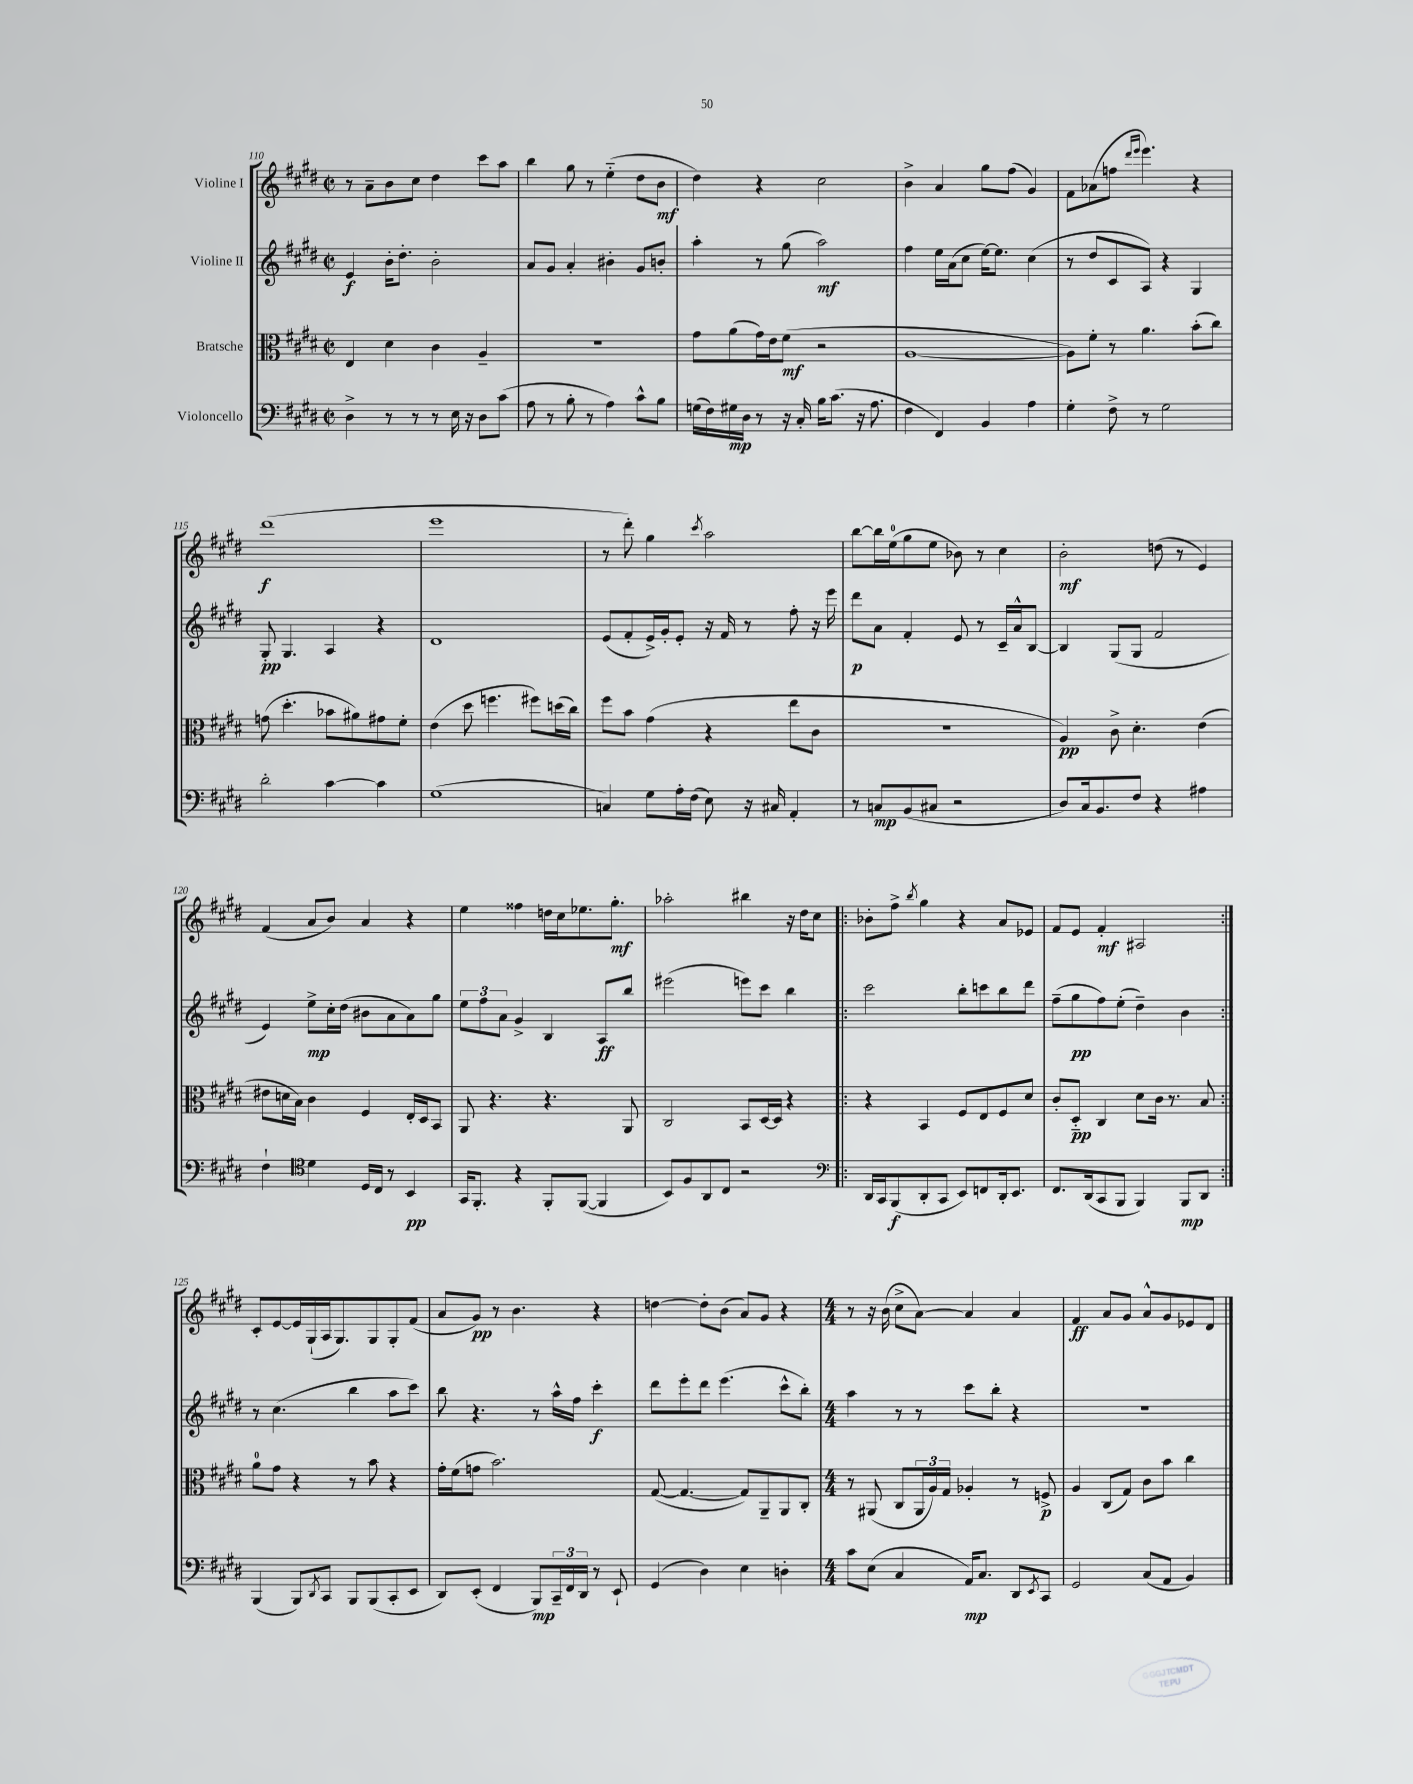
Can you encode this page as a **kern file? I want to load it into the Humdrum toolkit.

**kern	**dynam	**kern	**dynam	**kern	**dynam	**kern	**dynam
*part4	*part4	*part3	*part3	*part2	*part2	*part1	*part1
*staff4	*staff4	*staff3	*staff3	*staff2	*staff2	*staff1	*staff1
*I"Violoncello	*	*I"Bratsche	*	*I"Violine II	*	*I"Violine I	*
*clefF4	*	*clefC3	*	*clefG2	*	*clefG2	*
*k[f#c#g#d#]	*	*k[f#c#g#d#]	*	*k[f#c#g#d#]	*	*k[f#c#g#d#]	*
*M2/2	*	*M2/2	*	*M2/2	*	*M2/2	*
*met(c|)	*	*met(c|)	*	*met(c|)	*	*met(c|)	*
=110	=110	=110	=110	=110	=110	=110	=110
4D#^\	.	4E/	.	4e/	f	8r	.
.	.	.	.	.	.	8a~\L	.
8r	.	4d#\	.	16b'\KL	.	8b\	.
.	.	.	.	8.dd#'\J	.	.	.
8r	.	.	.	.	.	8cc#\J	.
8r	.	4c#\	.	2b'\	.	4dd#\	.
16E\	.	.	.	.	.	.	.
16r	.	.	.	.	.	.	.
8D#\L	.	4A~/	.	.	.	8ccc#\L	.
(8c#\J	.	.	.	.	.	8aa\J	.
=111	=111	=111	=111	=111	=111	=111	=111
8A\	.	1r	.	8a/L	.	4bb\	.
8r	.	.	.	8g#/J	.	.	.
8B'\	.	.	.	4a'/	.	8gg#\	.
8r	.	.	.	.	.	8r	.
4A\)	.	.	.	4b#X'\	.	(4ee\	.
8c#^^\L	.	.	.	8g#/L	.	8dd#\L	.
8B\J	.	.	.	8bn'/J	.	8b\J	mf
=112	=112	=112	=112	=112	=112	=112	=112
(16Gn\LL	.	8g#\L	.	4aa'\	.	4dd#\)	.
16F#\)	.	.	.	.	.	.	.
16G#X\	mp	(8a\	.	.	.	.	.
16D#\JJ	.	.	.	.	.	.	.
8r	.	16g#\L)	.	8r	.	4r	.
.	.	16e\J	.	.	.	.	.
16r	.	(8f#\J	mf	(8gg#\	.	.	.
16C#'/	.	.	.	.	.	.	.
16B\KL	.	2r	.	2aa\)	mf	2cc#\	.
(8.c#\J	.	.	.	.	.	.	.
16r	.	.	.	.	.	.	.
8.A\	.	.	.	.	.	.	.
=113	=113	=113	=113	=113	=113	=113	=113
4F#\	.	[1A	.	4ff#\	.	4b^\	.
4FF#/)	.	.	.	16ee\LL	.	4a/	.
.	.	.	.	(16a\J	.	.	.
.	.	.	.	8cc#\J	.	.	.
4BB/	.	.	.	[16ee\KL)	.	8gg#\L	.
.	.	.	.	8.ee\J]	.	.	.
.	.	.	.	.	.	(8ff#\J	.
4A\	.	.	.	(4cc#\	.	4g#/)	.
=114	=114	=114	=114	=114	=114	=114	=114
4G#'\	.	8A\L])	.	8r	.	8f#\L	.
.	.	8f#'\J	.	8dd#/L	.	(8a-X\	.
8F#^\	.	8r	.	8c#/	.	8ffn\J	.
.	.	.	.	.	.	16qqddd#/LL	.
.	.	.	.	.	.	16qqeee/JJ	.
8r	.	4.a\	.	8A/J)	.	4.eee\)	.
2G#\	.	.	.	4r	.	.	.
.	.	(8b'\L	.	4G#/	.	4r	.
.	.	8cc#\J)	.	.	.	.	.
!!LO:LB:g=z
=115	=115	=115	=115	=115	=115	=115	=115
2d#'\	.	(8gn\	.	8G#'/	pp	(1ddd#	f
.	.	4.dd#'\	.	4.G#/	.	.	.
[4c#\	.	8b-X\L	.	4A/	.	.	.
.	.	8a#X\)	.	.	.	.	.
4c#\]	.	8g#X\	.	4r	.	.	.
.	.	8f#'\J	.	.	.	.	.
=116	=116	=116	=116	=116	=116	=116	=116
(1G#	.	(4e\	.	1d#	.	1eee	.
.	.	8dd#\	.	.	.	.	.
.	.	4.ffn\	.	.	.	.	.
.	.	8ff#X\L)	.	.	.	.	.
.	.	(16ddn\L	.	.	.	.	.
.	.	16cc#\JJ)	.	.	.	.	.
=117	=117	=117	=117	=117	=117	=117	=117
4Cn/)	.	8ff#\L	.	(8e/L	.	8r	.
.	.	8b\J	.	8f#'/	.	8ddd#'\)	.
8G#\L	.	(4g#\	.	16e^/L)	.	4gg#\	.
.	.	.	.	16g#'/J	.	.	.
16A'\L	.	.	.	8e'/J	.	.	.
(16F#\JJ	.	.	.	.	.	.	.
.	.	.	.	.	.	8qccc#/	.
8E\)	.	4r	.	16r	.	2aa\	.
.	.	.	.	16f#/	.	.	.
16r	.	.	.	8r	.	.	.
16C#X/	.	.	.	.	.	.	.
4AA'/	.	8ee\L	.	8ff#'\	.	.	.
.	.	8c#\J	.	16r	.	.	.
.	.	.	.	16eee\	.	.	.
=118	=118	=118	=118	=118	=118	=118	=118
8r	.	1r	.	8ddd#\L	p	[8bb\L	.
8Cn/L	mp	.	.	8a\J	.	16bb\L]	.
.	.	.	.	.	.	(16ee\J	.
(8BB/	.	.	.	4f#'/	.	8gg#\	.
8C#X/J	.	.	.	.	.	8ee\J	.
2r	.	.	.	8e/	.	8b-X\)	.
.	.	.	.	8r	.	8r	.
.	.	.	.	16c#~/LL	.	4cc#\	.
.	.	.	.	16a^^/J	.	.	.
.	.	.	.	[8B/J	.	.	.
=119	=119	=119	=119	=119	=119	=119	=119
8D#/L)	.	4A/)	pp	4B/]	.	2b'\	mf
16C#/k	.	.	.	.	.	.	.
8.BB/	.	.	.	.	.	.	.
.	.	8c#^\	.	(8G#/L	.	.	.
8F#/J	.	4.d#'\	.	8G#/J	.	.	.
4r	.	.	.	2f#/	.	(8ddn\	.
.	.	.	.	.	.	8r	.
4A#X\	.	(4e\	.	.	.	4e/)	.
!!LO:LB:g=z
=120	=120	=120	=120	=120	=120	=120	=120
4F#`\	.	8e#X\L	.	4e/)	.	(4f#/	.
.	.	16dn\L	.	.	.	.	.
.	.	16B\JJ)	.	.	.	.	.
*clefC4	*	*	*	*	*	*	*
4d#\	.	4c#\	.	8ee^\L	mp	8a/L	.
.	.	.	.	16cc#'\L	.	8b/J)	.
.	.	.	.	(16dd#\JJ	.	.	.
16D#/LL	.	4F#/	.	8b#X\L	.	4a/	.
16C#/JJ	.	.	.	.	.	.	.
8r	.	.	.	8a\	.	.	.
4BB/	pp	16E'/LL	.	8a\)	.	4r	.
.	.	16D#/J	.	.	.	.	.
.	.	8BB/J	.	8gg#\J	.	.	.
=121	=121	=121	=121	=121	=121	=121	=121
16GG#/KL	.	8AA/	.	12ee\L	.	4ee\	.
8.FF#'/J	.	.	.	.	.	.	.
.	.	.	.	12ff#\	.	.	.
.	.	4.r	.	.	.	.	.
.	.	.	.	12a\J	.	.	.
4r	.	.	.	4g#^/	.	4ff##X\	.
8FF#'/L	.	4.r	.	4B/	.	16ddn\LL	.
.	.	.	.	.	.	16cc#\J	.
([8FF#/J	.	.	.	.	.	8.ee-X\	.
4FF#/]	.	.	.	8A/L	ff	.	.
.	.	.	.	.	.	8.gg#'\J	mf
.	.	8AA/	.	8bb/J	.	.	.
=122	=122	=122	=122	=122	=122	=122	=122
8BB/L)	.	2C#/	.	(2eee#X\	.	2aa-X'\	.
8F#/	.	.	.	.	.	.	.
8AA/	.	.	.	.	.	.	.
8C#/J	.	.	.	.	.	.	.
2r	.	8BB/L	.	8eeen\L)	.	4bb#X\	.
.	.	[16D#/L	.	8ccc#\J	.	.	.
.	.	16D#/JJ]	.	.	.	.	.
.	.	4r	.	4bb\	.	16r	.
.	.	.	.	.	.	16dd#\KL	.
.	.	.	.	.	.	8cc#\J	.
=123!|:	=123!|:	=123!|:	=123!|:	=123!|:	=123!|:	=123!|:	=123!|:
*clefF4	*	*	*	*	*	*	*
16DD#/LL	.	4r	.	2ccc#\	.	8b-X'\L	.
16CC#/J	.	.	.	.	.	.	.
(8BBB/	f	.	.	.	.	8ff#^\J	.
.	.	.	.	.	.	8qbb/	.
8DD#'/	.	4BB/	.	.	.	4gg#\	.
8CC#/J	.	.	.	.	.	.	.
8EE/L)	.	8F#/L	.	8bb'\L	.	4r	.
8FFn/	.	8E/	.	8cccn\	.	.	.
16DD#'/k	.	8F#/	.	8bb\	.	8a/L	.
8.EE/J	.	.	.	.	.	.	.
.	.	8d#/J	.	8ddd#\J	.	8e-X/J	.
=124	=124	=124	=124	=124	=124	=124	=124
8.FF#/L	.	8c#'/L	.	(8ff#~\L	.	8f#/L	.
.	.	8D#/J	pp	8gg#\	pp	8e/J	.
(16DD#/k	.	.	.	.	.	.	.
8CC#/	.	4C#/	.	8ff#\)	.	4f#'/	mf
8BBB/J	.	.	.	(8ee'\J	.	.	.
4BBB/)	.	8d#\L	.	4dd#~\)	.	2A#X/	.
.	.	16c#\Jk	.	.	.	.	.
.	.	8.r	.	.	.	.	.
8BBB/L	mp	.	.	4b\	.	.	.
8DD#/J	.	8B/	.	.	.	.	.
!!LO:LB:g=z
=125:|!	=125:|!	=125:|!	=125:|!	=125:|!	=125:|!	=125:|!	=125:|!
(4BBB/	.	8a\L	.	8r	.	8c#'/L	.
.	.	8g#\J	.	(4.cc#\	.	[8e/	.
8BBB/L)	.	4r	.	.	.	16e/L]	.
.	.	.	.	.	.	(16G#`/	.
8qDD#/	.	.	.	.	.	.	.
8CC#/J	.	.	.	.	.	16A/J	.
.	.	.	.	.	.	8.G#/)	.
8BBB/L	.	8r	.	4bb\	.	.	.
(8BBB/	.	8b\	.	.	.	8G#/	.
8CC#'/	.	4r	.	8aa\L	.	8G#'/	.
8EE/J	.	.	.	8ccc#\J)	.	(8f#/J	.
=126	=126	=126	=126	=126	=126	=126	=126
8DD#/L)	.	16g#'\LL	.	8bb\	.	8a/L	.
.	.	(16f#\J	.	.	.	.	.
(8EE'/J	.	8gn\J	.	4.r	.	8g#/J)	pp
4FF#/	.	2.b\)	.	.	.	8r	.
.	.	.	.	.	.	4.b\	.
8BBB/L)	mp	.	.	8r	.	.	.
24CC#~/L	.	.	.	16aa^^\LL	.	.	.
24FF#/	.	.	.	.	.	.	.
.	.	.	.	16ff#\JJ	.	.	.
24DD#/JJ	.	.	.	.	.	.	.
8r	.	.	.	4ccc#'\	f	4r	.
8EE`/	.	.	.	.	.	.	.
=127	=127	=127	=127	=127	=127	=127	=127
(4GG#/	.	([8G#/	.	8ddd#\L	.	[4ddn\	.
.	.	4.G#/_	.	8eee'\	.	.	.
4D#\)	.	.	.	8ddd#\J	.	8dd'\L]	.
.	.	.	.	(4.eee\	.	(8b\J	.
4E\	.	8G#/L])	.	.	.	8a/L)	.
.	.	8AA~/	.	.	.	8g#/J	.
4Dn'\	.	8AA/	.	8ccc#^^\L	.	4r	.
.	.	8C#'/J	.	8bb'\J)	.	.	.
=128	=128	=128	=128	=128	=128	=128	=128
*M4/4	*	*M4/4	*	*M4/4	*	*M4/4	*
8c#\L	.	8r	.	4aa\	.	8r	.
(8E\J	.	(8AA#X/	.	.	.	16r	.
.	.	.	.	.	.	(16b\	.
4C#/	.	8C#/L	.	8r	.	8cc#^\L	.
.	.	24AA#/L	.	8r	.	[8a\J)	.
.	.	24A/)	.	.	.	.	.
.	.	24G#/JJ	.	.	.	.	.
16AA/KL)	mp	4A-X'/	.	8ccc#\L	.	4a/]	.
8.C#/J	.	.	.	.	.	.	.
.	.	.	.	8bb'\J	.	.	.
8DD#/L	.	8r	.	4r	.	4a/	.
8qEE/	.	.	.	.	.	.	.
8CC#/J	.	8Fn^/	p	.	.	.	.
=129	=129	=129	=129	=129	=129	=129	=129
2GG#/	.	4A/	.	1r	.	4f#/	ff
.	.	(8C#/L	.	.	.	8a/L	.
.	.	8G#/J)	.	.	.	8g#/J	.
(8C#/L	.	8c#\L	.	.	.	8a^^/L	.
8AA/J	.	8b\J	.	.	.	8g#/	.
4BB/)	.	4cc#\	.	.	.	8e-X/	.
.	.	.	.	.	.	8d#/J	.
==	==	==	==	==	==	==	==
*-	*-	*-	*-	*-	*-	*-	*-
